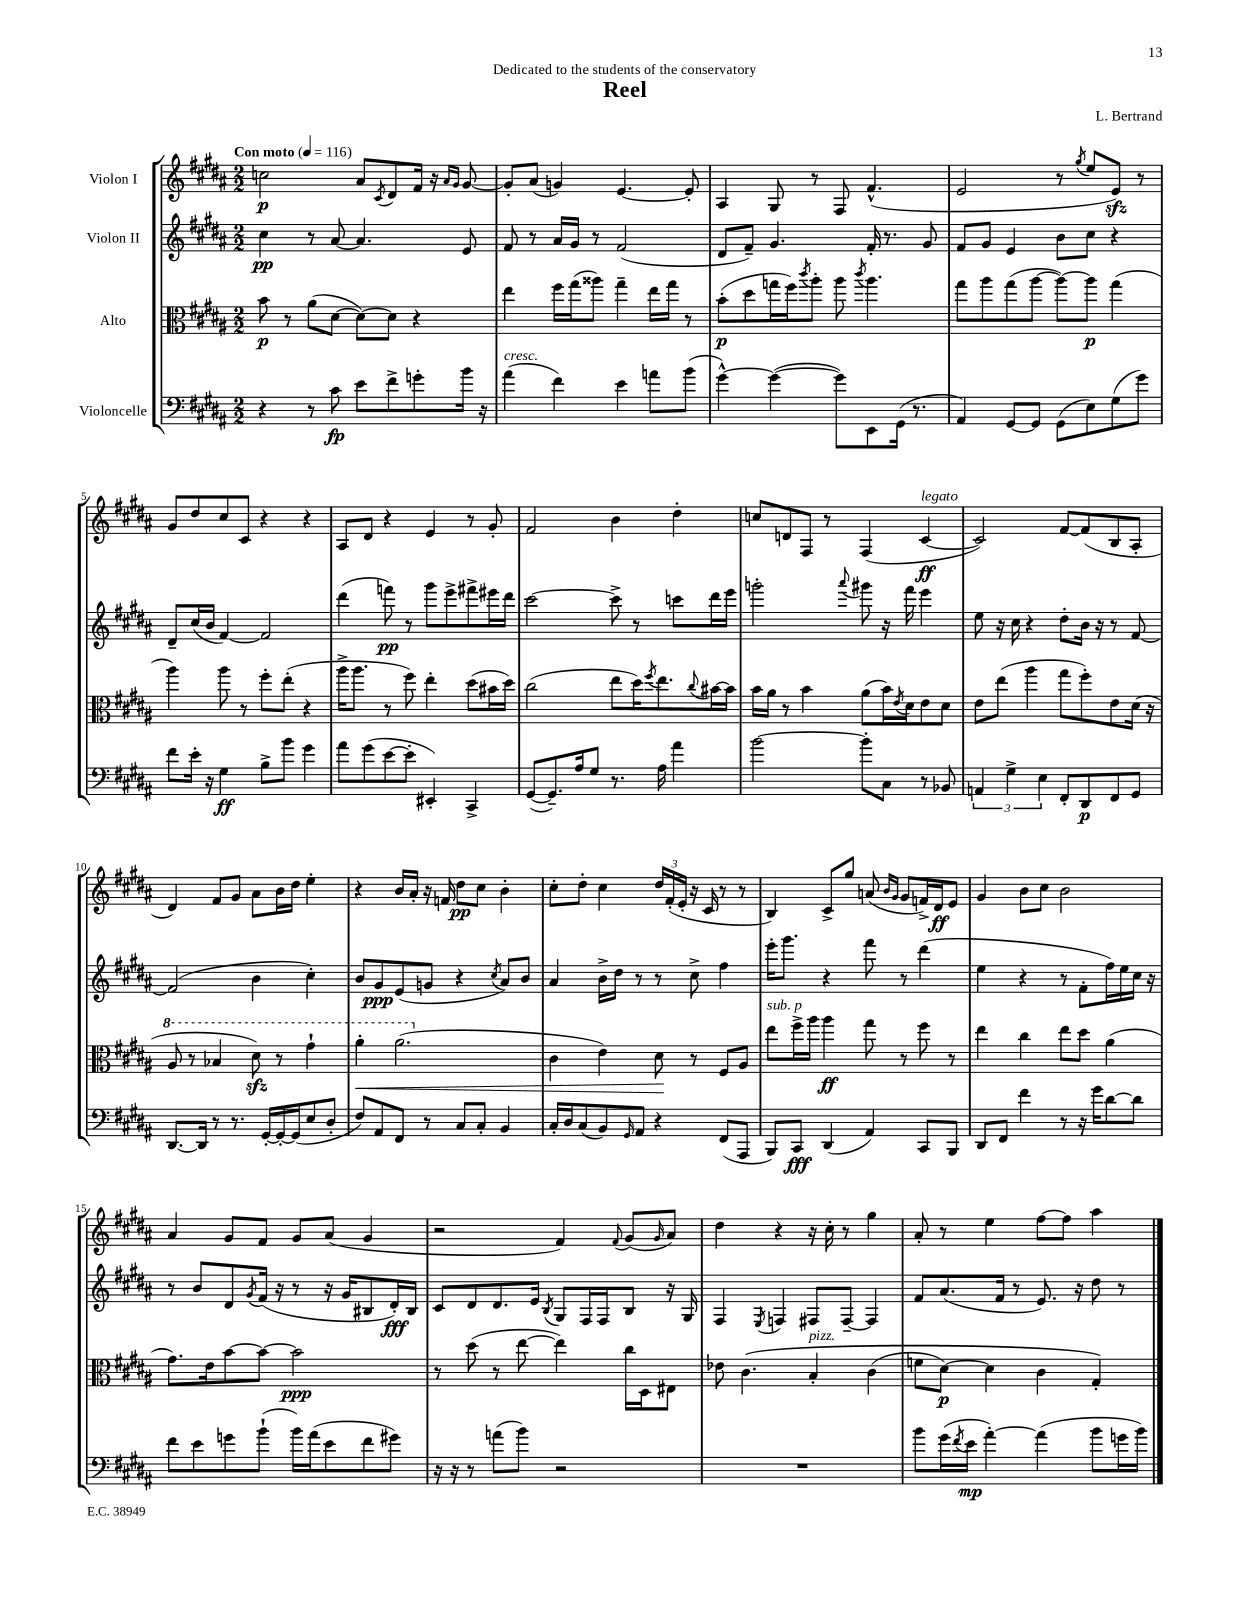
\header { title = "Reel" composer = "L. Bertrand" dedication = "Dedicated to the students of the conservatory" }
<<
\new StaffGroup <<
\new Staff = "s0" \with { instrumentName = "Violon I" } {
    \clef treble \key b \major \numericTimeSignature \time 2/2 \tempo "Con moto" 4 = 116
    c''2\p ais'8 \acciaccatura { cis'8 } dis'8 fis'16 r16 \grace { ais'16 gis'16 } gis'8~ |
    gis'8-. ais'8( g'4) e'4.~ e'8-. |
    ais4 gis8 r8 fis8 fis'4.-^( |
    e'2 r8 \acciaccatura { gis''8 } e''8 e'8\sfz) r8 |
    gis'8 dis''8 cis''8 cis'8 r4 r4 |
    ais8 dis'8 r4 e'4 r8 gis'8-. |
    fis'2 b'4 dis''4-. |
    c''8 d'8 fis8 r8 fis4( cis'4~\ff^\markup { \italic "legato" } |
    cis'2) fis'8~ fis'8( b8 ais8-. |
    dis'4) fis'8 gis'8 ais'8 b'16 dis''16 e''4-. |
    r4 b'16 ais'16-. r16 f'16 dis''8\pp cis''8 b'4-. |
    cis''8-. dis''8-. cis''4 \tuplet 3/2 { dis''16 fis'16-.( e'16-. } r16 cis'16 r8 r8 |
    b4) cis'8-> gis''8 a'8( \grace { b'16 gis'16 } gis'8 f'16->) dis'16\ff e'8 |
    gis'4 b'8 cis''8 b'2 |
    ais'4 gis'8 fis'8 gis'8 ais'8( gis'4 |
    r2 fis'4) \appoggiatura { fis'8 } gis'8( \grace { gis'16 } ais'8) |
    dis''4 r4 r16 cis''16-. r8 gis''4 |
    ais'8-. r8 e''4 fis''8~ fis''8 ais''4 \bar "|." |
}
\new Staff = "s1" \with { instrumentName = "Violon II" } {
    \clef treble \key b \major \numericTimeSignature \time 2/2
    cis''4\pp r8 ais'8~ ais'4. e'8 |
    fis'8 r8 ais'16 gis'16 r8 fis'2( |
    dis'8 fis'8--) gis'4. fis'16-. r8. gis'8 |
    fis'8 gis'8 e'4 b'8 cis''8 r4 |
    dis'8-- cis''16( b'16 fis'4~) fis'2 |
    dis'''4( f'''8\pp) r8 gis'''8 e'''8-> fis'''8-> eis'''16 dis'''16 |
    cis'''2~ cis'''8-> r8 c'''8 dis'''16 e'''16 |
    g'''2-. \appoggiatura { ais'''8 } gis'''8 r16 fis'''16 e'''4 |
    e''8 r16 cis''16 r4 dis''8-. b'16 r16 r8 fis'8~ |
    fis'2( b'4 cis''4-.) |
    b'8 gis'8\ppp e'8( g'8 r4 \acciaccatura { cis''8 } ais'8) b'8 |
    ais'4 b'16-> dis''16 r8 r8 cis''8-> fis''4 |
    e'''16-. gis'''8. r4 fis'''8 r8 dis'''4( |
    e''4 r4 r8 fis'8-. fis''16) e''16 cis''16 r16 |
    r8 b'8 dis'8 \acciaccatura { gis'8 } fis'16( r16 r8 r16 gis'16 bis8 dis'16-.\fff) bis16 |
    cis'8 dis'8 dis'8. e'16 \acciaccatura { b8 } gis8 fis16 fis16 b8 r16 gis16 |
    fis4 \acciaccatura { e8 } f4 fis8 fis8~-- fis4 |
    fis'8 ais'8.( fis'16 r8 e'8.) r16 dis''8 r8 \bar "|." |
}
\new Staff = "s2" \with { instrumentName = "Alto" } {
    \clef alto \key b \major \numericTimeSignature \time 2/2
    b'8\p r8 ais'8( dis'8~ dis'8~) dis'8 r4 |
    e''4 fis''16 gis''16( aisis''8) gis''4-- e''16 gis''16 r8 |
    b'8-.\p( dis''8 g''16 fis''16) \acciaccatura { cis'''8 } ais''8-. ais''8 \acciaccatura { cis'''8 } ais''4. |
    gis''8 ais''8 gis''8( ais''8~ ais''8~) ais''8\p gis''4( |
    ais''4) ais''8 r8 fis''8-. e''8-.( r4 |
    ais''16-> ais''8. r8 fis''8) e''4-. dis''8( bis'16 dis''16) |
    cis''2( e''8 dis''16) \acciaccatura { fis''8 } e''8. \appoggiatura { cis''8 } bis'16~ bis'16 |
    b'16 ais'16 r8 b'4 ais'8( b'16) \acciaccatura { e'8 } dis'16 e'8 dis'8 |
    e'8 e''8( ais''4 gis''8 fis''8-.) e'8 dis'16( r16 |
    \ottava #1 ais'8 r8 bes'4 dis''8\sfz) r8 gis''4-! |
    ais''4-.\< ais''2.( \ottava #0 |
    cis'4 e'4) dis'8\! r8 fis8 ais8 |
    e''8^\markup { \italic "sub. p" } fis''16-> ais''16 ais''4\ff gis''8 r8 fis''8 r8 |
    e''4 cis''4 e''8 dis''8 ais'4( |
    gis'8.) e'16 b'8~ b'8~ b'2\ppp |
    r8 dis''8( r8 e''8~ e''4) cis''16 dis16 eis8 |
    ees'8 cis'4.\( b4-.^\markup { \italic "pizz." } cis'4( |
    f'8 dis'8~\p) dis'4 cis'4 gis4-.\) \bar "|." |
}
\new Staff = "s3" \with { instrumentName = "Violoncelle" } {
    \clef bass \key b \major \numericTimeSignature \time 2/2
    r4 r8 cis'8\fp e'8 fis'8-> g'8-. b'16 r16 |
    ais'4^\markup { \italic "cresc." }( fis'4) e'4 a'8 b'8( |
    gis'4~-^) gis'4~( gis'8) e,8 gis,16( r8. |
    ais,4) gis,8~ gis,8 gis,8( e8) gis8( gis'8) |
    fis'8 e'16-. r16 gis4\ff b8-> b'8 gis'4 |
    ais'8 gis'8( e'8~ e'8-. eis,4-.) cis,4-> |
    gis,8~( gis,8.--) ais16 gis8 r8. ais16 ais'4 |
    b'2~ b'8-. cis8 r8 bes,8 |
    \tuplet 3/2 { a,4 gis4-> e4 } fis,8-. dis,8\p fis,8 gis,8 |
    dis,8.~ dis,16 r8 r8. gis,16~-. gis,16~-. gis,16( e8 dis8-. |
    fis8) ais,8 fis,8 r8 cis8 cis8-. b,4 |
    cis16-. dis16 cis8( b,8) \grace { gis,16 } ais,8 r4 fis,8( ais,,8 |
    b,,8) cis,8\fff dis,4( ais,4) cis,8 b,,8 |
    dis,8 fis,8 fis'4 r8 r16 gis'16 dis'8~ dis'8 |
    fis'8 e'8 g'8 b'8-!( b'16) ais'16( e'8 fis'8 gis'8) |
    r16 r16 r8 a'8( b'8) r2 |
    R1 |
    b'8 gis'16( \acciaccatura { fis'8 } e'16\mp ais'4~-.) ais'4( b'8 g'16 b'16) \bar "|." |
}
>>
>>
